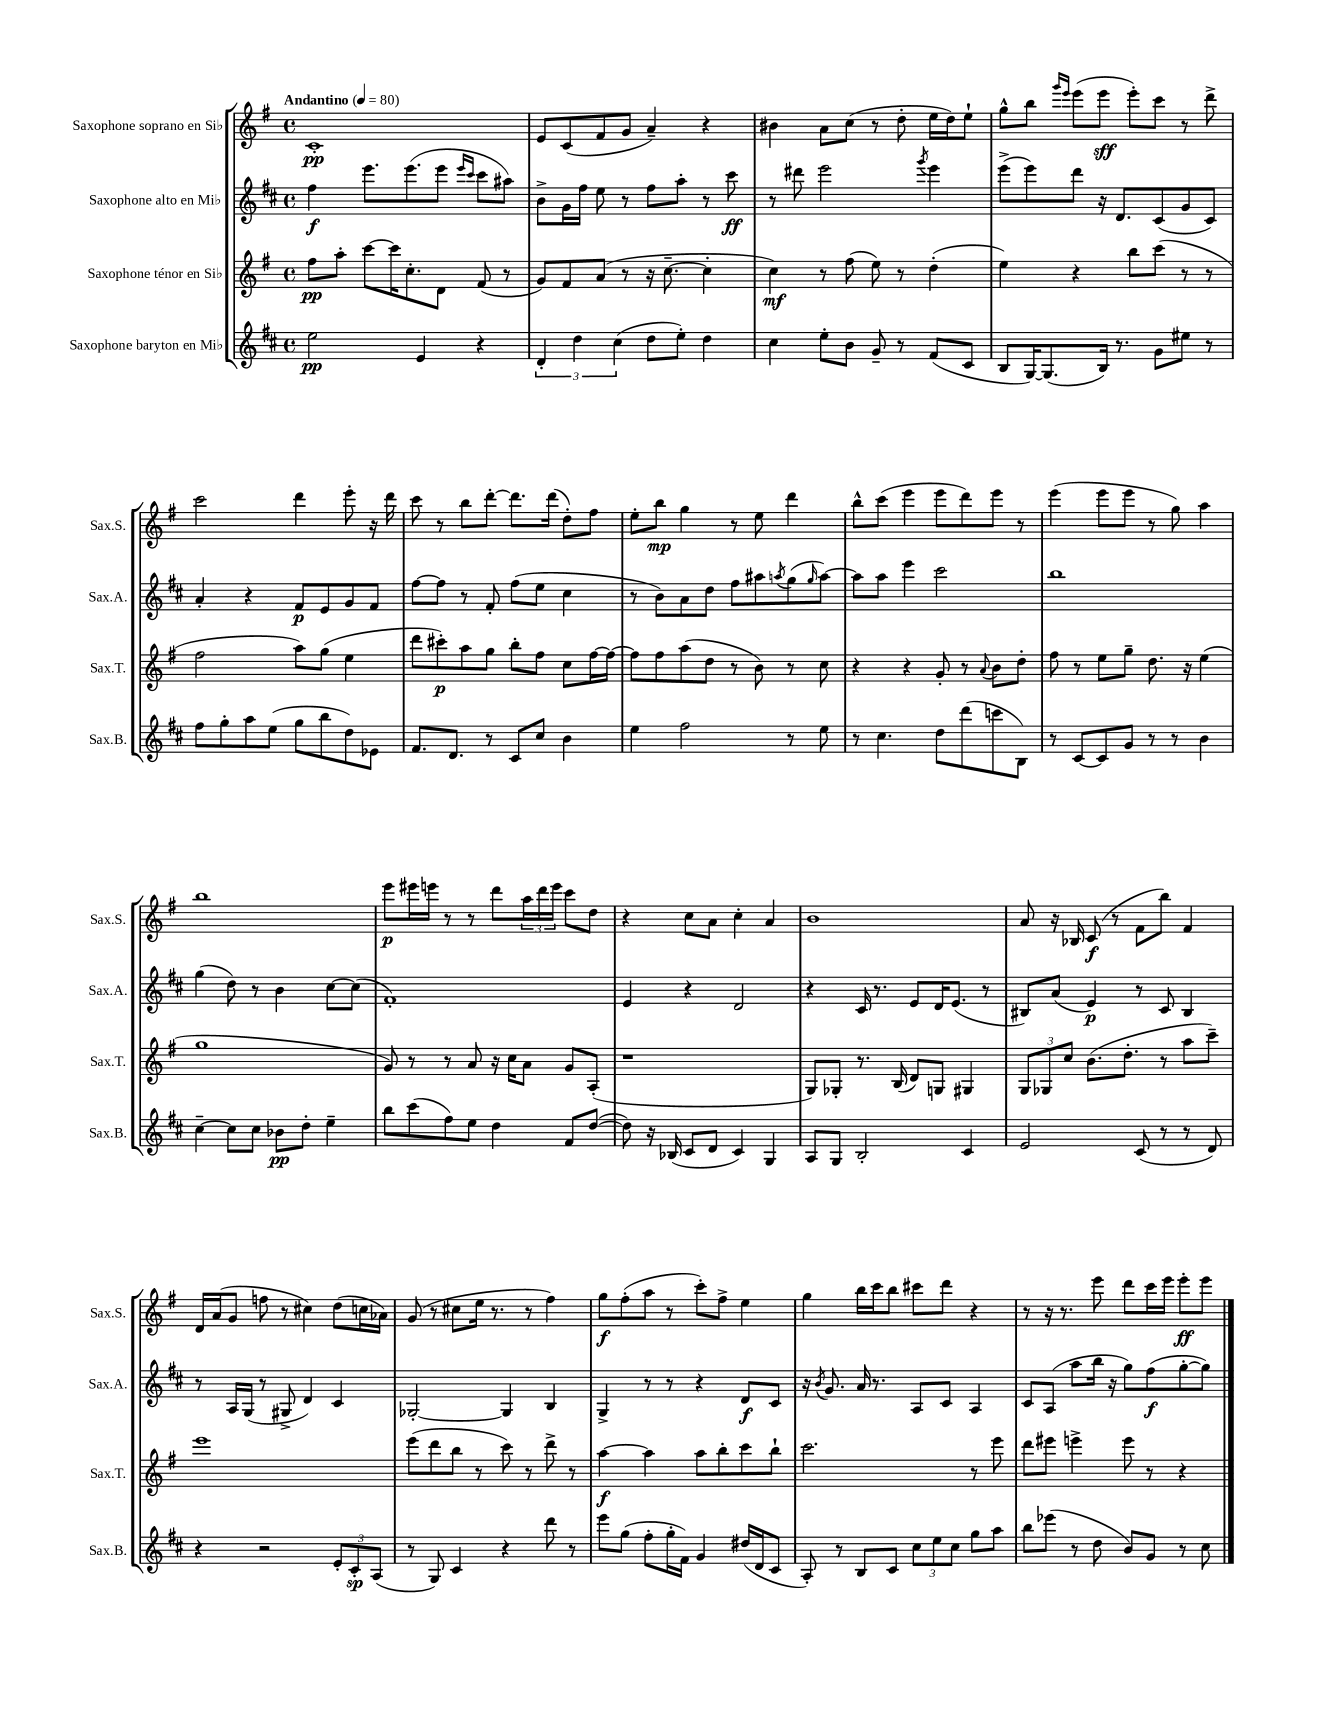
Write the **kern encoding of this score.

**kern	**dynam	**kern	**dynam	**kern	**dynam	**kern	**dynam
*part4	*part4	*part3	*part3	*part2	*part2	*part1	*part1
*staff4	*staff4	*staff3	*staff3	*staff2	*staff2	*staff1	*staff1
*I"Saxophone baryton en Mi♭	*	*I"Saxophone ténor en Si♭	*	*I"Saxophone alto en Mi♭	*	*I"Saxophone soprano en Si♭	*
*I'Sax.B.	*	*I'Sax.T.	*	*I'Sax.A.	*	*I'Sax.S.	*
*clefG2	*	*clefG2	*	*clefG2	*	*clefG2	*
*k[f#c#]	*	*k[f#]	*	*k[f#c#]	*	*k[f#]	*
*M4/4	*	*M4/4	*	*M4/4	*	*M4/4	*
*met(c)	*	*met(c)	*	*met(c)	*	*met(c)	*
*MM80	*	*MM80	*	*MM80	*	*MM80	*
=1	=1	=1	=1	=1	=1	=1	=1
!	!	!	!	!	!	!LO:TX:a:B:t=Andantino	!
2ee\	pp	8ff#\L	pp	4ff#\	f	1c'	pp
.	.	8aa'\J	.	.	.	.	.
.	.	[8ccc\L	.	8.eee\L	.	.	.
.	.	16ccc\K]	.	.	.	.	.
.	.	8.cc'\	.	(8.eee\	.	.	.
4e/	.	.	.	.	.	.	.
.	.	8d\J	.	8eee\J	.	.	.
.	.	.	.	16qqeee/LL	.	.	.
.	.	.	.	16qqccc#/JJ	.	.	.
4r	.	(8f#/	.	8ccc#\L	.	.	.
.	.	8r	.	8aa#X\J)	.	.	.
=2	=2	=2	=2	=2	=2	=2	=2
6d'/	.	8g/L)	.	8b^\L	.	8e/L	.
.	.	8f#/	.	16g\L	.	(8c/	.
6dd\	.	.	.	.	.	.	.
.	.	.	.	16ff#\JJ	.	.	.
.	.	(8a/J	.	8ee\	.	8f#/	.
(6cc#\	.	.	.	.	.	.	.
.	.	8r	.	8r	.	8g/J	.
8dd\L	.	16r	.	8ff#\L	.	4a~/)	.
.	.	[8.cc~\	.	.	.	.	.
8ee'\J)	.	.	.	8aa'\J	.	.	.
4dd\	.	4cc'\]	.	8r	.	4r	.
.	.	.	.	8ccc#\	ff	.	.
=3	=3	=3	=3	=3	=3	=3	=3
4cc#\	.	4cc\)	mf	8r	.	4b#X\	.
.	.	.	.	8ddd#X\	.	.	.
8ee'\L	.	8r	.	2eee\	.	8a\L	.
8b\J	.	(8ff#\	.	.	.	(8cc\J	.
8g~/	.	8ee\)	.	.	.	8r	.
8r	.	8r	.	.	.	8dd'\	.
.	.	.	.	8qggg/	.	.	.
(8f#/L	.	(4dd'\	.	4eee\	.	16ee\LL	.
.	.	.	.	.	.	16dd\J)	.
8c#/J	.	.	.	.	.	8ee`\J	.
=4	=4	=4	=4	=4	=4	=4	=4
8B/L	.	4ee\)	.	(8eee^\L	.	8gg^^\L	.
[16G/K)	.	.	.	8eee\)	.	8bb\J	.
(8.G/]	.	.	.	.	.	.	.
.	.	.	.	.	.	16qqggg/LL	.
.	.	.	.	.	.	16qqeee/JJ	.
.	.	4r	.	8ddd\J	.	(8eee\L	.
16B/Jk)	.	.	.	16r	.	8eee\J	sff
8.r	.	.	.	8.d/L	.	.	.
.	.	8bb\L	.	.	.	8eee'\L)	.
8g\L	.	(8ccc\J	.	(8c#/	.	8ccc\J	.
8ee#X\J	.	8r	.	8g/	.	8r	.
8r	.	8r	.	8c#/J)	.	8ddd^\	.
!!LO:LB:g=z
=5	=5	=5	=5	=5	=5	=5	=5
8ff#\L	.	2ff#\	.	4a'/	.	2ccc\	.
8gg'\	.	.	.	.	.	.	.
8aa\	.	.	.	4r	.	.	.
(8ee\J	.	.	.	.	.	.	.
8gg\L	.	8aa\L)	.	8f#/L	p	4ddd\	.
8bb\	.	(8gg\J	.	8e/	.	.	.
8dd\)	.	4ee\	.	8g/	.	8eee'\	.
8e-X\J	.	.	.	8f#/J	.	16r	.
.	.	.	.	.	.	16ddd\	.
=6	=6	=6	=6	=6	=6	=6	=6
8.f#/L	.	8ddd\L	.	[8ff#\L	.	8ccc\	.
.	.	8ccc#X'\)	p	8ff#\J]	.	8r	.
8.d/J	.	.	.	.	.	.	.
.	.	8aa\	.	8r	.	8bb\L	.
8r	.	8gg\J	.	8f#'/	.	[8ddd'\J	.
8c#/L	.	8bb'\L	.	(8ff#\L	.	8.ddd\L]	.
8cc#/J	.	8ff#\J	.	8ee\J	.	.	.
.	.	.	.	.	.	(16ddd\Jk	.
4b\	.	8cc\L	.	4cc#\	.	8dd'\L)	.
.	.	[16ff#\L	.	.	.	8ff#\J	.
.	.	16ff#\JJ_	.	.	.	.	.
=7	=7	=7	=7	=7	=7	=7	=7
4ee\	.	8ff#\L]	.	8r	.	8ee'\L	.
.	.	8ff#\	.	8b\L)	.	8bb\J	mp
2ff#\	.	(8aa\	.	8a\	.	4gg\	.
.	.	8dd\J	.	8dd\J	.	.	.
.	.	8r	.	8ff#\L	.	8r	.
.	.	8b\)	.	8aa#X\	.	8ee\	.
.	.	.	.	8qaan/	.	.	.
8r	.	8r	.	(8gg\	.	4ddd\	.
.	.	.	.	16qqgg/	.	.	.
8ee\	.	8cc\	.	[8aa\J)	.	.	.
=8	=8	=8	=8	=8	=8	=8	=8
8r	.	4r	.	8aa\L]	.	8bb^^\L	.
4.cc#\	.	.	.	8aa\J	.	(8ccc\J	.
.	.	4r	.	4eee\	.	4eee\	.
8dd\L	.	8g'/	.	2ccc#\	.	8eee\L	.
(8ddd\	.	8r	.	.	.	8ddd\)	.
.	.	8qqa/	.	.	.	.	.
8cccn\	.	8b\L	.	.	.	8eee\J	.
8B\J)	.	8dd'\J	.	.	.	8r	.
=9	=9	=9	=9	=9	=9	=9	=9
8r	.	8ff#\	.	1bb	.	(4eee\	.
[8c#/L	.	8r	.	.	.	.	.
8c#/]	.	8ee\L	.	.	.	8eee\L	.
8g/J	.	8gg~\J	.	.	.	8eee\J	.
8r	.	8.dd\	.	.	.	8r	.
8r	.	.	.	.	.	8gg\)	.
.	.	16r	.	.	.	.	.
4b\	.	(4ee\	.	.	.	4aa\	.
!!LO:LB:g=z
=10	=10	=10	=10	=10	=10	=10	=10
[4cc#~\	.	1gg	.	(4gg\	.	1bb	.
8cc#\L]	.	.	.	8dd\)	.	.	.
8cc#\J	.	.	.	8r	.	.	.
8b-X\L	pp	.	.	4b\	.	.	.
8dd'\J	.	.	.	.	.	.	.
4ee~\	.	.	.	[8cc#\L	.	.	.
.	.	.	.	(8cc#\J]	.	.	.
=11	=11	=11	=11	=11	=11	=11	=11
8bb\L	.	8g/)	.	1f#')	.	8eee\L	p
(8ccc#\	.	8r	.	.	.	16eee#X\L	.
.	.	.	.	.	.	16eeen\JJ	.
8ff#\)	.	8r	.	.	.	8r	.
8ee\J	.	8a/	.	.	.	8r	.
4dd\	.	16r	.	.	.	8ddd\L	.
.	.	16cc\KL	.	.	.	.	.
.	.	8a\J	.	.	.	24aa\L	.
.	.	.	.	.	.	24ddd\	.
.	.	.	.	.	.	24eee\JJ	.
8f#/L	.	8g/L	.	.	.	8ccc\L	.
([8dd/J	.	(8A'/J	.	.	.	8dd\J	.
=12	=12	=12	=12	=12	=12	=12	=12
8dd\])	.	1r	.	4e/	.	4r	.
16r	.	.	.	.	.	.	.
(16B-X/	.	.	.	.	.	.	.
8c#/L	.	.	.	4r	.	8cc\L	.
8d/J	.	.	.	.	.	8a\J	.
4c#/)	.	.	.	2d/	.	4cc'\	.
4G/	.	.	.	.	.	4a/	.
=13	=13	=13	=13	=13	=13	=13	=13
8A/L	.	8G/L)	.	4r	.	1b	.
8G/J	.	8G-X'/J	.	.	.	.	.
2B'/	.	8.r	.	16c#/	.	.	.
.	.	.	.	8.r	.	.	.
.	.	(16B/	.	.	.	.	.
.	.	8d/L)	.	8e/L	.	.	.
.	.	8Gn/J	.	16d/K	.	.	.
.	.	.	.	(8.e/J	.	.	.
4c#/	.	4G#X/	.	.	.	.	.
.	.	.	.	8r	.	.	.
=14	=14	=14	=14	=14	=14	=14	=14
2e/	.	12G/L	.	8B#X/L)	.	8a/	.
.	.	12G-X/	.	.	.	.	.
.	.	.	.	(8a/J	.	16r	.
.	.	12cc/J	.	.	.	.	.
.	.	.	.	.	.	16B-X/	.
.	.	(8.b\L	.	4e/)	p	(8c/	f
.	.	.	.	.	.	8r	.
.	.	8.dd'\J	.	.	.	.	.
(8c#/	.	.	.	8r	.	8f#\L	.
8r	.	8r	.	8c#/	.	8bb\J)	.
8r	.	8aa\L	.	4B#/	.	4f#/	.
8d/)	.	8ccc~\J)	.	.	.	.	.
!!LO:LB:g=z
=15	=15	=15	=15	=15	=15	=15	=15
4r	.	1eee	.	8r	.	16d/LL	.
.	.	.	.	.	.	(16a/J	.
.	.	.	.	16A/LL	.	8g/J	.
.	.	.	.	(16G/JJ	.	.	.
2r	.	.	.	8r	.	8ffn\	.
.	.	.	.	8G#X^/	.	8r	.
.	.	.	.	4d/)	.	4cc#X\)	.
12e'/L	.	.	.	4c#/	.	(8dd\L	.
12c#'/	sp	.	.	.	.	.	.
.	.	.	.	.	.	16ccn\L	.
(12A/J	.	.	.	.	.	.	.
.	.	.	.	.	.	16a-X\JJ)	.
=16	=16	=16	=16	=16	=16	=16	=16
8r	.	(8eee\L	.	[2G-X'/	.	(8g/	.
8G/)	.	8ddd\	.	.	.	8r	.
4c#/	.	8bb\J	.	.	.	8cc#X\L	.
.	.	8r	.	.	.	16ee\Jk	.
.	.	.	.	.	.	8.r	.
4r	.	8ccc\)	.	4G-/]	.	.	.
.	.	8r	.	.	.	8r	.
8ddd\	.	8ddd^\	.	4B/	.	4ff#\)	.
8r	.	8r	.	.	.	.	.
=17	=17	=17	=17	=17	=17	=17	=17
8eee\L	.	[4aa\	f	4G^/	.	8gg\L	f
(8gg\J	.	.	.	.	.	(8ff#'\	.
8ff#'\L	.	4aa\]	.	8r	.	8aa\J	.
16gg'\L	.	.	.	8r	.	8r	.
16f#\JJ)	.	.	.	.	.	.	.
4g/	.	8aa\L	.	4r	.	8ccc'\L)	.
.	.	8bb'\	.	.	.	8ff#^\J	.
(16dd#X/LL	.	8ccc\	.	8d/L	f	4ee\	.
16d/J	.	.	.	.	.	.	.
8c#/J	.	8bb`\J	.	8c#/J	.	.	.
=18	=18	=18	=18	=18	=18	=18	=18
8A'/)	.	2.ccc\	.	16r	.	4gg\	.
.	.	.	.	8qb/	.	.	.
.	.	.	.	8.g/	.	.	.
8r	.	.	.	.	.	.	.
8B/L	.	.	.	16a/	.	16bb\LL	.
.	.	.	.	8.r	.	16ccc\J	.
8c#/J	.	.	.	.	.	8bb\J	.
12cc#\L	.	.	.	8A/L	.	8ccc#X\L	.
12ee\	.	.	.	.	.	.	.
.	.	.	.	8c#/J	.	8ddd\J	.
12cc#\J	.	.	.	.	.	.	.
8gg\L	.	8r	.	4A/	.	4r	.
8aa\J	.	8eee\	.	.	.	.	.
=19	=19	=19	=19	=19	=19	=19	=19
8bb\L	.	8ddd\L	.	8c#/L	.	8r	.
(8eee-X\J	.	8eee#X\J	.	(8A/J	.	16r	.
.	.	.	.	.	.	8.r	.
8r	.	4eeen^\	.	8aa\L	.	.	.
8dd\	.	.	.	16bb\Jk	.	8eee\	.
.	.	.	.	16r	.	.	.
8b/L)	.	8eee\	.	8gg\L)	.	8ddd\L	.
8g/J	.	8r	.	(8ff#\	f	16ccc\L	.
.	.	.	.	.	.	16eee\JJ	.
8r	.	4r	.	[8gg'\	.	8eee'\L	ff
8cc#\	.	.	.	8gg\J])	.	8eee\J	.
==	==	==	==	==	==	==	==
*-	*-	*-	*-	*-	*-	*-	*-
